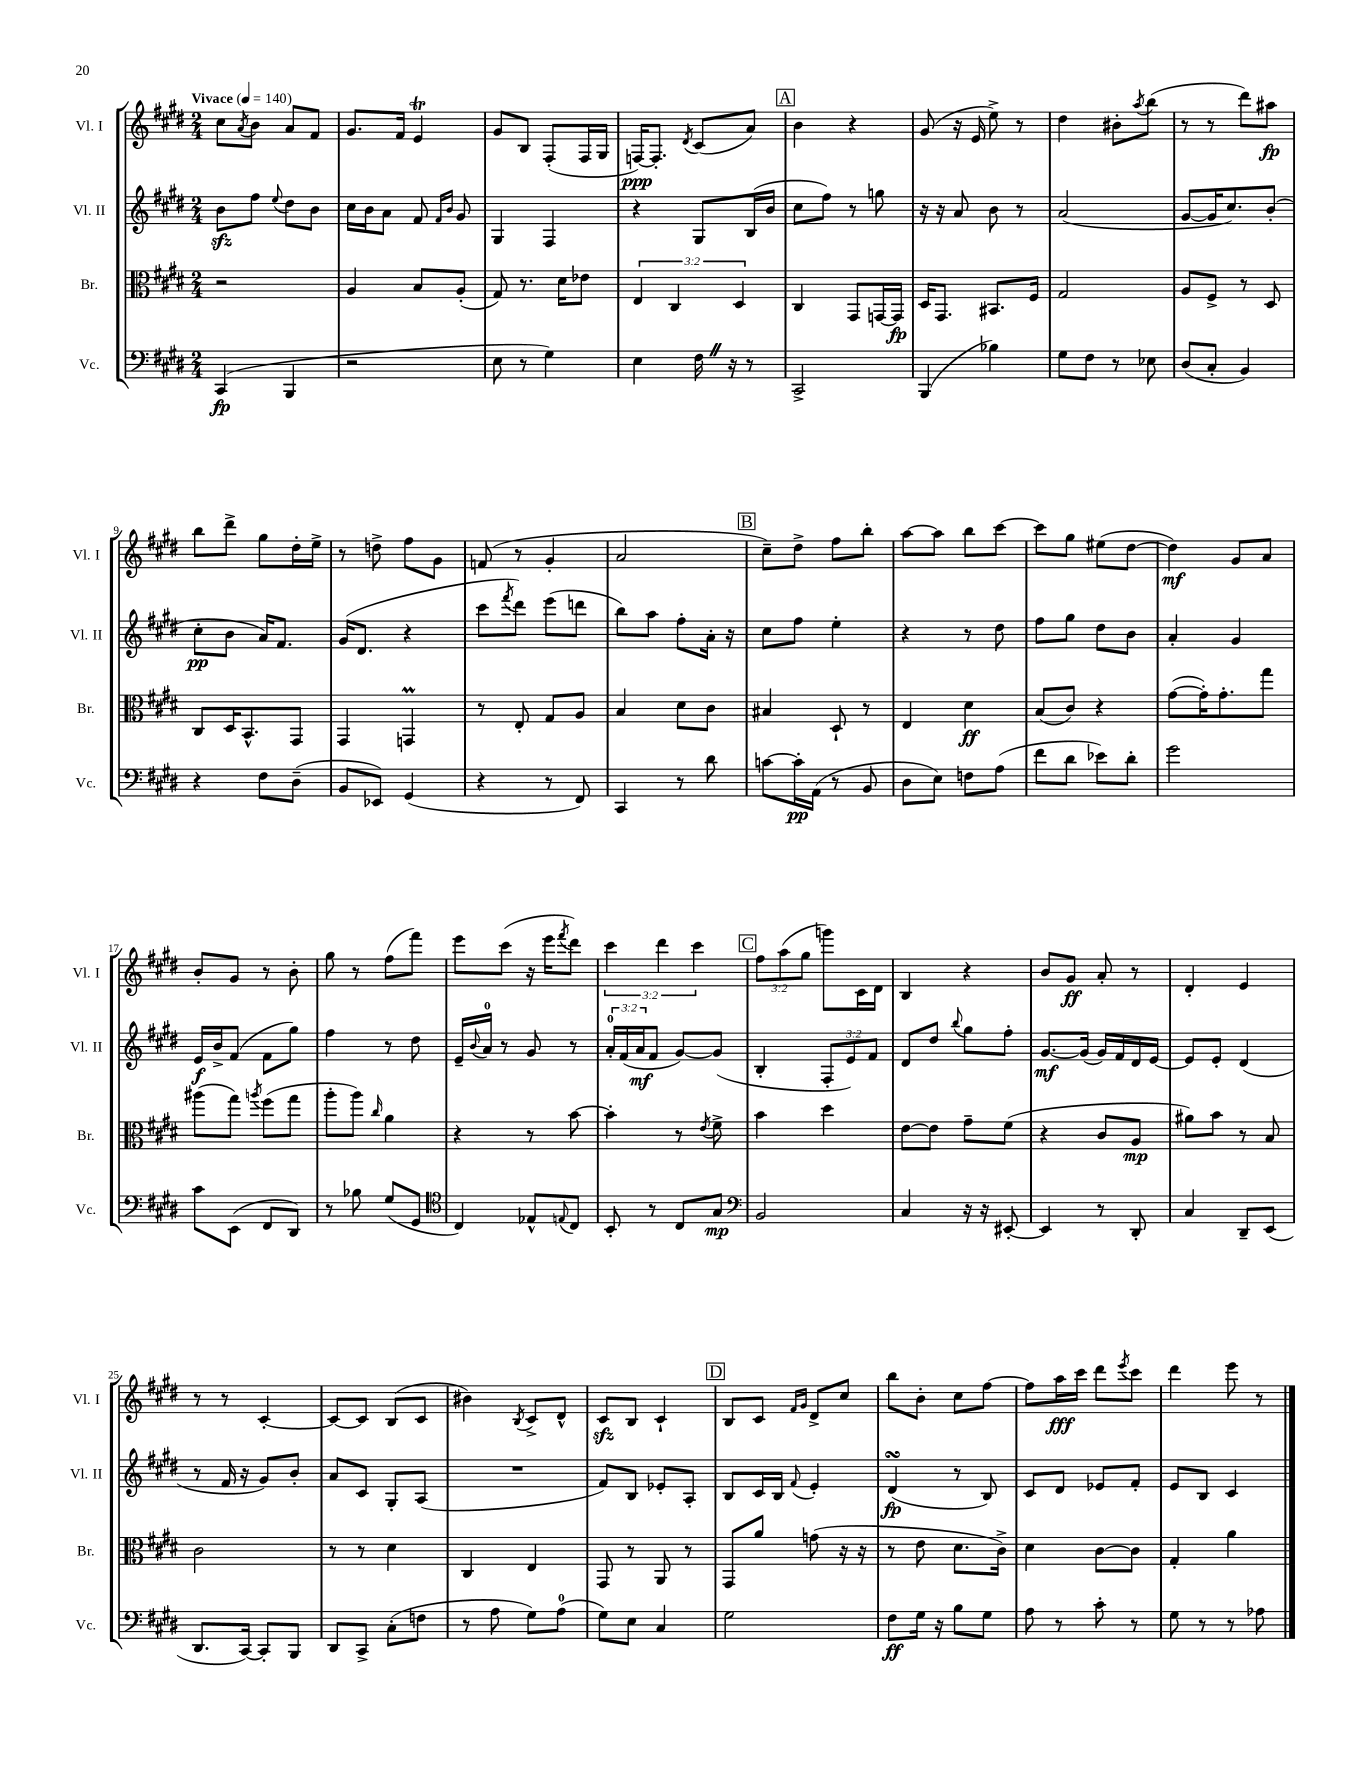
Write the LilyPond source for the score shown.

<<
\new StaffGroup <<
\new Staff = "s0" \with { instrumentName = "Vl. I" shortInstrumentName = "Vl. I" } {
    \clef treble \key e \major \numericTimeSignature \time 2/4 \override Staff.TupletNumber.text = #tuplet-number::calc-fraction-text \tempo "Vivace" 4 = 140
    cis''8 \acciaccatura { a'8 } b'8 a'8 fis'8 |
    gis'8. fis'16 e'4\trill |
    gis'8 b8 fis8-.( fis16 gis16 |
    f16~\ppp) f8.-. \acciaccatura { dis'8 } cis'8( a'8) |
    \mark \markup { \box "A" } b'4 r4 |
    gis'8( r16 e'16 e''8->) r8 |
    dis''4 bis'8-. \acciaccatura { a''8 } b''8( |
    r8 r8 dis'''8) ais''8\fp |
    b''8 dis'''8-> gis''8 dis''16-. e''16-> |
    r8 d''8-> fis''8 gis'8 |
    f'8( r8 gis'4-. |
    a'2 |
    \mark \markup { \box "B" } cis''8--) dis''8-> fis''8 b''8-. |
    a''8~ a''8 b''8 cis'''8~ |
    cis'''8 gis''8 eis''8( dis''8~ |
    dis''4\mf) gis'8 a'8 |
    b'8-. gis'8 r8 b'8-. |
    gis''8 r8 fis''8( fis'''8) |
    e'''8 cis'''8( r16 e'''16 \acciaccatura { fis'''8 } dis'''8) |
    \tuplet 3/2 { cis'''4 dis'''4 cis'''4 } |
    \mark \markup { \box "C" } \tuplet 3/2 { fis''8 a''8( gis''8 } g'''8) cis'16 dis'16 |
    b4 r4 |
    b'8 gis'8\ff a'8-. r8 |
    dis'4-. e'4 |
    r8 r8 cis'4~-. |
    cis'8~ cis'8 b8( cis'8 |
    bis'4) \acciaccatura { b8 } cis'8-> dis'8-^ |
    cis'8\sfz b8 cis'4-! |
    \mark \markup { \box "D" } b8 cis'8 \grace { fis'16 gis'16 } dis'8-> cis''8 |
    b''8 b'8-. cis''8 fis''8~ |
    fis''8 a''16\fff cis'''16 dis'''8 \acciaccatura { e'''8 } cis'''8 |
    dis'''4 e'''8 r8 \bar "|." |
}
\new Staff = "s1" \with { instrumentName = "Vl. II" shortInstrumentName = "Vl. II" } {
    \clef treble \key e \major \numericTimeSignature \time 2/4 \override Staff.TupletNumber.text = #tuplet-number::calc-fraction-text
    b'8\sfz fis''8 \appoggiatura { e''8 } dis''8 b'8 |
    cis''16 b'16 a'8 fis'8 \grace { fis'16 b'16 } gis'8 |
    gis4 fis4 |
    r4 gis8 b16( b'16 |
    \mark \markup { \box "A" } cis''8 fis''8) r8 g''8 |
    r16 r16 a'8 b'8 r8 |
    a'2( |
    gis'8~ gis'16 cis''8.) b'8-.( |
    cis''8-.\pp b'8 a'16) fis'8. |
    gis'16( dis'8. r4 |
    cis'''8 \acciaccatura { fis'''8 } dis'''8) e'''8( d'''8 |
    b''8) a''8 fis''8-. a'16-. r16 |
    \mark \markup { \box "B" } cis''8 fis''8 e''4-. |
    r4 r8 dis''8 |
    fis''8 gis''8 dis''8 b'8 |
    a'4-. gis'4 |
    e'16\f b'16-> fis'8( fis'8 gis''8) |
    fis''4 r8 dis''8 |
    e'16-- \appoggiatura { b'8 } a'16-0 r8 gis'8 r8 |
    \tuplet 3/2 { a'16-0-. fis'16( a'16\mf } fis'8 gis'8~) gis'8( |
    \mark \markup { \box "C" } b4-. \tuplet 3/2 { fis8-. e'8) fis'8 } |
    dis'8 dis''8 \appoggiatura { b''8 } gis''8 fis''8-. |
    gis'8.~\mf gis'16( gis'16) fis'16 dis'16 e'16~ |
    e'8 e'8-. dis'4( |
    r8 fis'16 r16 gis'8) b'8-. |
    a'8 cis'8 gis8-. a8( |
    R2 |
    fis'8) b8 ees'8-. a8-. |
    \mark \markup { \box "D" } b8 cis'16 b16 \appoggiatura { fis'8 } e'4-. |
    dis'4\turn\fp( r8 b8) |
    cis'8 dis'8 ees'8 fis'8-. |
    e'8 b8 cis'4 \bar "|." |
}
\new Staff = "s2" \with { instrumentName = "Br." shortInstrumentName = "Br." } {
    \clef alto \key e \major \numericTimeSignature \time 2/4 \override Staff.TupletNumber.text = #tuplet-number::calc-fraction-text
    r2 |
    a4 b8 a8-.( |
    gis8) r8. dis'16 ees'8 |
    \tuplet 3/2 { e4 cis4 dis4 } |
    \mark \markup { \box "A" } cis4 gis,8 g,16~ g,16\fp |
    dis16 gis,8. bis,8. fis16 |
    gis2 |
    a8 fis8-> r8 dis8 |
    cis8 dis16 b,8.-^ gis,8 |
    gis,4 g,4\prall |
    r8 e8-. gis8 a8 |
    b4 dis'8 cis'8 |
    \mark \markup { \box "B" } bis4 dis8-! r8 |
    e4 dis'4\ff |
    b8( cis'8) r4 |
    gis'8~( gis'16-.) gis'8.-. gis''8 |
    ais''8( gis''8) \acciaccatura { a''8 } fis''8( gis''8 |
    a''8-. a''8) \grace { cis''16 } a'4 |
    r4 r8 b'8~ |
    b'4-. r8 \acciaccatura { e'8 } fis'8-> |
    \mark \markup { \box "C" } b'4 dis''4 |
    e'8~ e'8 gis'8-- fis'8( |
    r4 cis'8 a8\mp |
    ais'8) b'8 r8 b8 |
    cis'2 |
    r8 r8 dis'4 |
    cis4 e4 |
    gis,8 r8 a,8 r8 |
    \mark \markup { \box "D" } gis,8 a'8 g'8( r16 r16 |
    r8 e'8 dis'8. cis'16->) |
    dis'4 cis'8~ cis'8 |
    gis4-. a'4 \bar "|." |
}
\new Staff = "s3" \with { instrumentName = "Vc." shortInstrumentName = "Vc." } {
    \clef bass \key e \major \numericTimeSignature \time 2/4
    cis,4\fp( b,,4 |
    r2 |
    e8 r8 gis4) |
    e4 fis16 \once \override BreathingSign.text = \markup { \musicglyph "scripts.caesura.straight" } \breathe r16 r8 |
    \mark \markup { \box "A" } cis,2-> |
    b,,4( bes4) |
    gis8 fis8 r8 ees8 |
    dis8( cis8-. b,4) |
    r4 fis8 dis8--( |
    b,8 ees,8) gis,4( |
    r4 r8 fis,8) |
    cis,4 r8 dis'8 |
    \mark \markup { \box "B" } c'8~ c'16-.\pp a,16( r8 b,8 |
    dis8 e8) f8 a8( |
    fis'8 dis'8 ees'8) dis'8-. |
    gis'2 |
    cis'8 e,8( fis,8 dis,8) |
    r8 bes8 gis8( gis,8 |
    \clef tenor cis4) ees8-^ \appoggiatura { e8 } cis8 |
    b,8-. r8 cis8 gis8\mp |
    \mark \markup { \box "C" } \clef bass b,2 |
    cis4 r16 r16 eis,8~-. |
    eis,4 r8 dis,8-. |
    cis4 dis,8-- e,8( |
    dis,8. cis,16~) cis,8-. b,,8 |
    dis,8 cis,8-> cis8-.( f8 |
    r8 a8 gis8) a8-0( |
    gis8) e8 cis4 |
    \mark \markup { \box "D" } gis2 |
    fis8\ff gis16 r16 b8 gis8 |
    a8 r8 cis'8-. r8 |
    gis8 r8 r8 aes8 \bar "|." |
}
>>
>>
